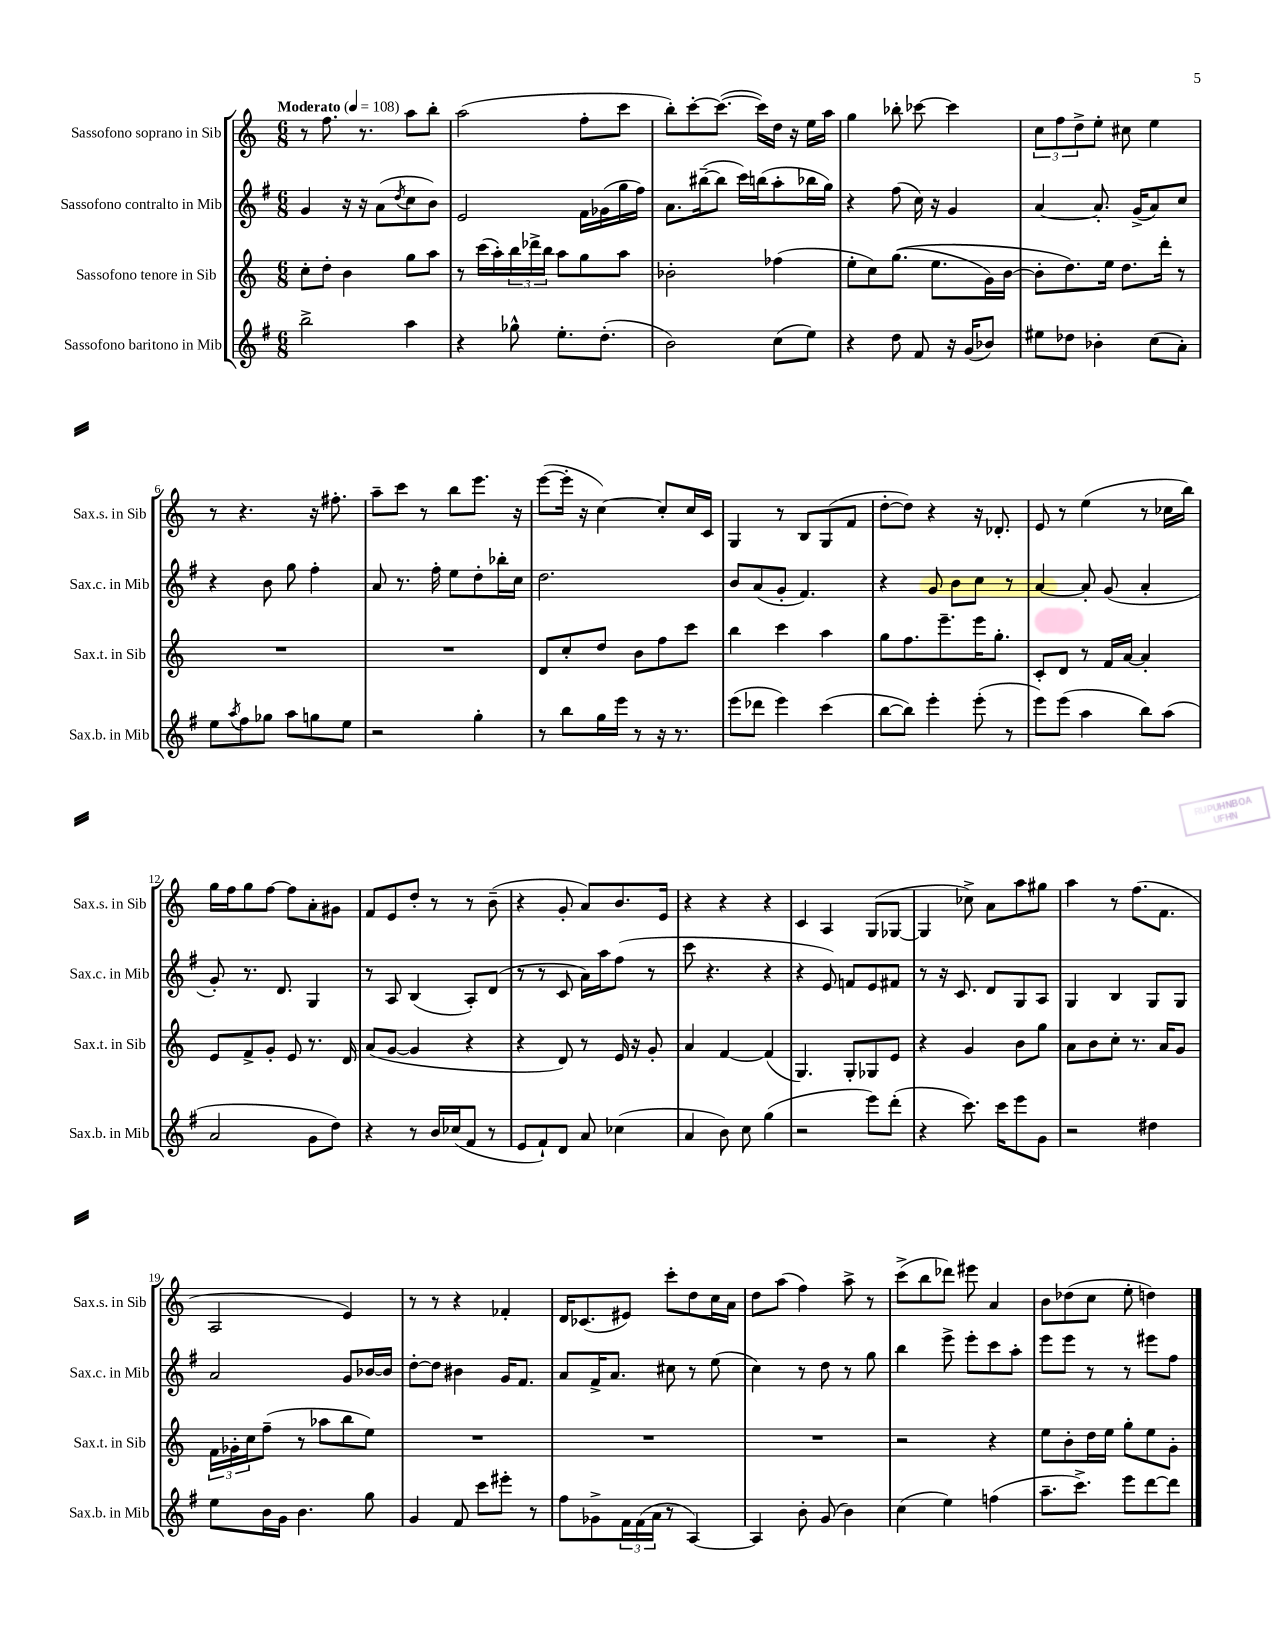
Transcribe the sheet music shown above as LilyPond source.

<<
\new StaffGroup <<
\new Staff = "s0" \with { instrumentName = "Sassofono soprano in Sib" shortInstrumentName = "Sax.s. in Sib" } {
    \clef treble \key c \major \numericTimeSignature \time 6/8 \tempo "Moderato" 4 = 108
    r8 f''8. r8. a''8 b''8-. |
    a''2( f''8-. c'''8 |
    b''8-.) c'''8~-. c'''8.~( c'''16) d''16 r16 e''16 a''16 |
    g''4 bes''8-. ces'''8~ ces'''4 |
    \tuplet 3/2 { c''8 f''8 d''8-> } e''8-. cis''8 e''4 |
    r8 r4. r16 fis''8.-. |
    a''8-- c'''8 r8 b''8 e'''8. r16 |
    e'''8~( e'''16-. r16 c''4~) c''8-. c''16 c'16 |
    g4 r8 b8 g8( f'8 |
    d''8~-. d''8) r4 r16 des'8.-. |
    e'8 r8 e''4( r8 ces''16 b''16) |
    g''16 f''16 g''8 f''8~ f''8 a'8-. gis'8 |
    f'8 e'8 d''8-. r8 r8 b'8--( |
    r4 g'8-. a'8) b'8. e'16 |
    r4 r4 r4 |
    c'4 a4 g8( ges8~ |
    ges4 ces''8->) a'8 a''8 gis''8 |
    a''4 r8 f''8.( f'8. |
    a2 e'4) |
    r8 r8 r4 fes'4-. |
    d'16 ces'8.( eis'8) c'''8-. d''8 c''16 a'16 |
    d''8 a''8( f''4) a''8-> r8 |
    c'''8->( b''8 des'''8) eis'''8 a'4 |
    b'8 des''8( c''8 e''8-. d''4) \bar "|." |
}
\new Staff = "s1" \with { instrumentName = "Sassofono contralto in Mib" shortInstrumentName = "Sax.c. in Mib" } {
    \clef treble \key g \major \numericTimeSignature \time 6/8
    g'4 r16 r16 a'8( \acciaccatura { d''8 } c''8 b'8) |
    e'2 fis'16 ges'16( g''16 fis''16) |
    a'8. bis''16~--( bis''8 c'''16) b''16( a''8-. bes''16 g''16) |
    r4 fis''8( c''16) r16 g'4 |
    a'4~ a'8.-. g'16->( a'8) c''8 |
    r4 b'8 g''8 fis''4-. |
    a'8 r8. fis''16-. e''8 d''8-. bes''16-. c''16 |
    d''2. |
    b'8 a'8( g'8-. fis'4.) |
    r4 g'8 b'8 c''8 r8 |
    a'4~ a'8-. g'8( a'4-. |
    g'8-.) r8. d'8. g4 |
    r8 a8 b4( a8-.) d'8( |
    r8 r8 c'8 a'16) a''16 fis''8( r8 |
    c'''8 r4. r4 |
    r4 e'8) f'8 e'8 fis'8 |
    r8 r16 c'8. d'8 g8 a8 |
    g4 b4 g8 g8 |
    a'2 g'8 bes'16~ bes'16 |
    d''8~-. d''8 bis'4 g'16 fis'8. |
    a'8 fis'16-> a'8. cis''8 r8 e''8( |
    c''4) r8 d''8 r8 g''8 |
    b''4 e'''8-> e'''8-. c'''8 a''8-. |
    e'''8 e'''8 r8 r8 eis'''8 fis''8 \bar "|." |
}
\new Staff = "s2" \with { instrumentName = "Sassofono tenore in Sib" shortInstrumentName = "Sax.t. in Sib" } {
    \clef treble \key c \major \numericTimeSignature \time 6/8
    c''8-. d''8-. b'4 g''8 a''8 |
    r8 c'''16( a''16-.) \tuplet 3/2 { b''16 des'''16-> b''16 } a''8 g''8 a''8 |
    bes'2-. fes''4( |
    e''8-. c''8) g''8.(\( e''8. g'16) b'16~ |
    b'8-. d''8.\) e''16 d''8. d'''16-. r8 |
    R2. |
    R2. |
    d'8 c''8-. d''8 b'8 f''8 c'''8 |
    b''4 c'''4 a''4 |
    g''8 f''8. e'''8.-- e'''16 g''8.-. |
    c'8-. d'8 r8 f'16 a'16~ a'4-. |
    e'8 f'8-> g'8-. e'8 r8. d'16 |
    a'8( g'8~ g'4 r4 |
    r4 d'8) r8 e'16 r16 g'8-. |
    a'4 f'4~ f'4( |
    g4.) g8-. ges8 e'8 |
    r4 g'4 b'8 g''8 |
    a'8 b'8 c''8-. r8. a'16 g'8 |
    \tuplet 3/2 { f'16 ges'16-. c''16 } f''8--( r8 aes''8 b''8 e''8) |
    R2. |
    R2. |
    R2. |
    r2 r4 |
    e''8 b'8-. d''16 e''16 g''8-. e''8 g'8-. \bar "|." |
}
\new Staff = "s3" \with { instrumentName = "Sassofono baritono in Mib" shortInstrumentName = "Sax.b. in Mib" } {
    \clef treble \key g \major \numericTimeSignature \time 6/8
    b''2-> a''4 |
    r4 ges''8-^ e''8.-. d''8.-.( |
    b'2) c''8( e''8) |
    r4 d''8 fis'8 r16 g'16( bes'8) |
    eis''8 des''8 bes'4-. c''8( a'8-.) |
    e''8 \acciaccatura { a''8 } fis''8 ges''8 a''8 g''8 e''8 |
    r2 g''4-. |
    r8 b''8 g''16 e'''16 r8 r16 r8. |
    e'''8( des'''8 e'''4) c'''4( |
    b''8~ b''8) e'''4-. e'''8-.( r8 |
    e'''8) e'''8( a''4 b''8) a''8( |
    a'2 g'8 d''8) |
    r4 r8 b'16 ces''16( fis'8 r8 |
    e'8 fis'8-!) d'8 a'8 ces''4( |
    a'4 b'8) c''8 g''4( |
    r2 e'''8) d'''8-.( |
    r4 c'''8.) c'''16 e'''8 g'8 |
    r2 dis''4 |
    e''8 b'16 g'16 b'4. g''8 |
    g'4 fis'8 c'''8 eis'''8-. r8 |
    fis''8 ges'8-> \tuplet 3/2 { fis'16 fis'16( a'16 } r8 a4~) |
    a4 b'8-. g'8( b'4) |
    c''4( e''4) f''4( |
    a''8.-- c'''8.->) e'''8 d'''8~ d'''8 \bar "|." |
}
>>
>>
